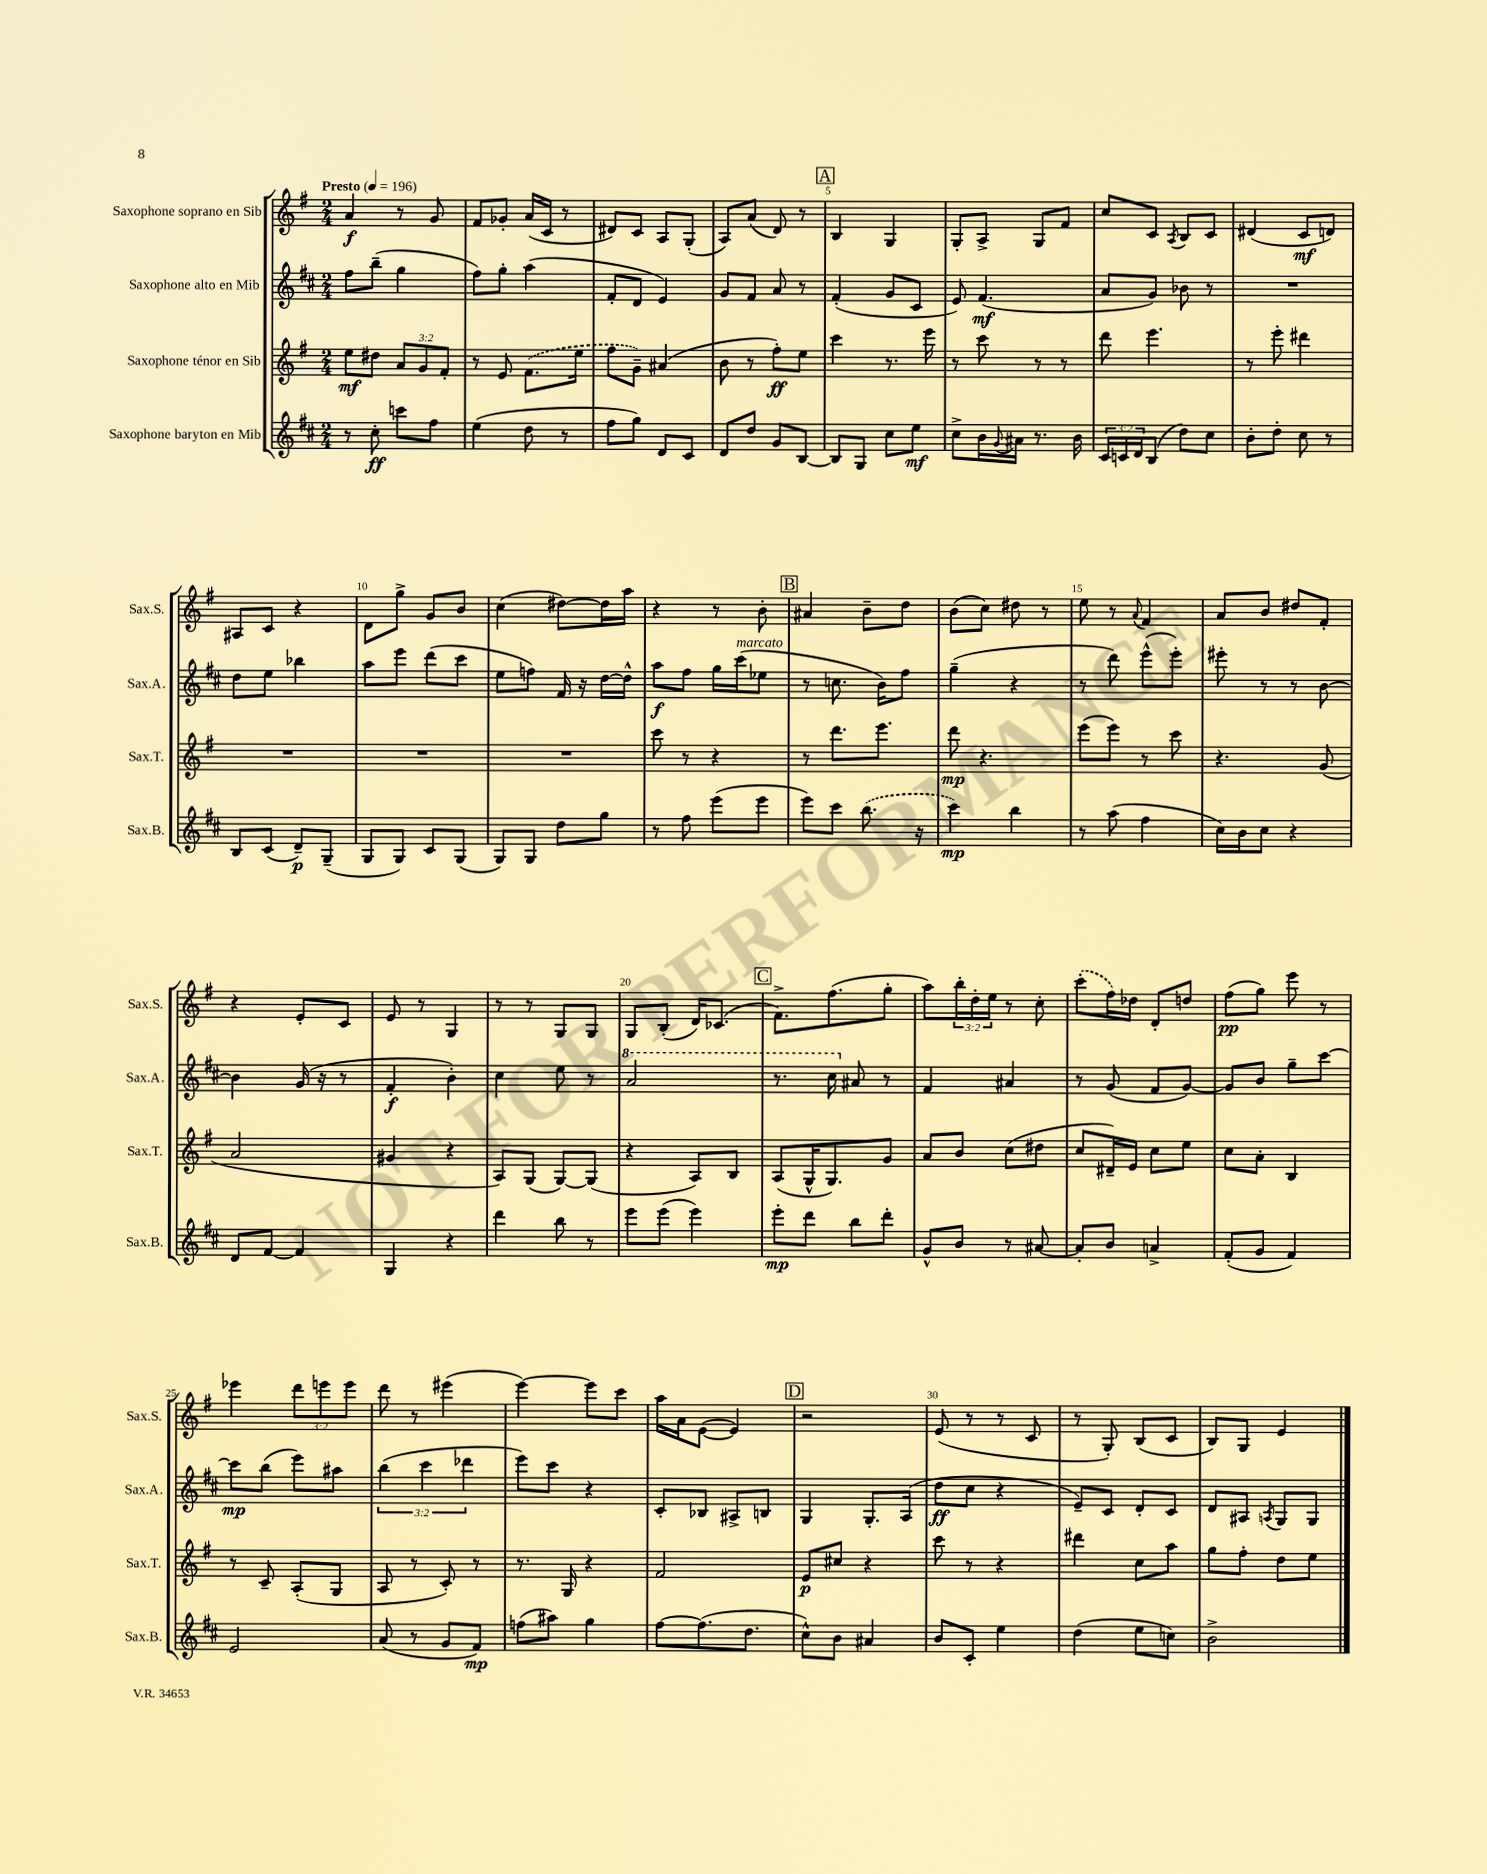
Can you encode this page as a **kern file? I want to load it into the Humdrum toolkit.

**kern	**kern	**kern	**kern
*staff4	*staff3	*staff2	*staff1
*clefG2	*clefG2	*clefG2	*clefG2
*k[f#c#]	*k[f#]	*k[f#c#]	*k[f#]
*M2/4	*M2/4	*M2/4	*M2/4
*MM196	*MM196	*MM196	*MM196
8r	8ee\L	8ff#\L	4a/
8cc#'\	8dd#\J	(8bb~\J	.
8ccc\L	12a/L	4gg\	8r
.	12g/	.	.
8ff#\J	.	.	8g/
.	12f#'/J	.	.
=	=	=	=
(4ee\	8r	8ff#\L)	8f#/L
.	8e/	8gg'\J	8g-'/J
8dd\	(8.f#\L	(4aa\	(16a/LL
.	.	.	16c/JJ
8r	.	.	8r
.	16ee\Jk	.	.
=	=	=	=
8ff#\L	8ff#\L	8f#'/L	8d#/L)
8gg\J)	8g~\J)	8d/J	8c/J
8d/L	(4a#/	4e/)	8A/L
8c#/J	.	.	(8G'/J
=	=	=	=
8d/L	8b\	8g/L	8A/L)
8dd/J	8r	8f#/J	(8a/J
8g/L	8ff#'\L)	8a/	8d/)
[8B/J	8ee\J	8r	8r
=	=	=	=
8B/]L	4ccc\	(4f#'/	4B/
8G/J	.	.	.
8cc#\L	8.r	8g/L	4G/
8ee\J	.	8c#/J	.
.	16eee\	.	.
=	=	=	=
8cc#^\L	8r	8e/)	8G'/L
16b\L	8ccc\	(4.f#/	8A^/J
8qqg/	.	.	.
16a#\JJ	.	.	.
8.r	8r	.	8G/L
.	8r	.	8f#/J
16b\	.	.	.
=	=	=	=
24c#/LL	8ddd\	8a/L	8cc/L
24c/	.	.	.
24d/J	.	.	.
(8B/J	4.eee\	8g/J)	8c/J
.	.	.	8qA/
8dd\L)	.	8b-\	8B/L
8cc#\J	.	8r	8c/J
=	=	=	=
8b'\L	8r	2r	(4d#/
8dd'\J	8eee'\	.	.
8cc#\	4ddd#\	.	8c/L
8r	.	.	8d/J)
=	=	=	=
8B/L	2r	8dd\L	8A#/L
(8c#/J	.	8ee\J	8c/J
8d~/L)	.	4bb-\	4r
(8G~/J	.	.	.
=	=	=	=
8G/L	2r	8aa\L	8d\L
8G/J)	.	8eee\J	8gg^\J
8c#/L	.	(8ddd\L	8g/L
(8G/J	.	8ccc#\J	8b/J
=	=	=	=
8G/L)	2r	8ee\L	(4cc\
8G/J	.	8ff\J)	.
8dd\L	.	16f#/	[8dd#\L)
.	.	16r	.
8gg\J	.	[16dd\LL	16dd#\]L
.	.	16dd^^\]JJ	16aa\JJ
=	=	=	=
8r	8ccc\	8aa\L	4r
8ff#\	8r	8ff#\J	.
(8eee\L	4r	16gg\LL	8r
.	.	(16ccc#\J	.
8eee\J	.	8ee-\J	8b'\
=	=	=	=
8eee\L)	8r	8r	4a#/
8ccc#\J	8.ddd\L	8.cc\	.
(8.bb\	.	.	8b~\L
.	8.eee\J	16b\LK)	.
.	.	8ff#\J	8dd\J
16r	.	.	.
=	=	=	=
4ccc#\)	8ddd\	(4gg~\	(8b\L
.	4.r	.	8cc\J)
4bb\	.	4r	8dd#\
.	.	.	8r
=	=	=	=
8r	(8eee\L	8r	8ee\
(8aa\	8eee\J)	8ddd\)	8r
.	.	.	8qqa/
4ff#\	8r	(8eee^^\L	4f#/
.	8ccc\	8eee'\J)	.
=	=	=	=
16cc#\LL)	4.r	8eee#'\	8a/L
16b\J	.	.	.
8cc#\J	.	8r	8b/J
4r	.	8r	8dd#/L
.	(8g/	[8b\	8f#'/J
=	=	=	=
8d/L	2a/	4b\]	4r
[8f#/J	.	.	.
4f#/]	.	(16g/	8e'/L
.	.	16r	.
.	.	8r	8c/J
=	=	=	=
4G/	4g#/	4f#'/	8e/
.	.	.	8r
4r	4r	4b'\)	4G/
=	=	=	=
4ddd\	8A/L)	4cc#\	8r
.	(8G/J	.	8r
8bb\	[8G/L)	8ee\	8G/L
8r	(8G/]J	8r	8G/J
=	=	=	=
8eee\L	4r	2aa/	8G/L
(8eee\J	.	.	(8B'/J
4eee\)	8A/L)	.	16d/LK)
.	.	.	(8.c-/J
.	8B/J	.	.
=	=	=	=
8eee'\L	(8A/L	8.r	8.f#^\L)
8ddd\J	16G^^/K	.	.
.	8.G/)	16ccc#\	(8.ff#\
8bb\L	.	8a#/	.
8ddd'\J	8g/J	8r	8gg'\J
=	=	=	=
8g^^/L	8a/L	4f#/	8aa\L)
8b/J	8b/J	.	24bb'\L
.	.	.	24dd'\
.	.	.	24ee\JJ
8r	(8cc\L	4a#/	8r
[8a#/	8dd#\J	.	8cc'\
=	=	=	=
8a#'/]L	8cc/L	8r	(8ccc'\L
8b/J	16d#~/L)	(8g/	16ff#\L)
.	16e/JJ	.	16dd-\JJ
4a^/	8cc\L	8f#/L	8d'/L
.	8ee\J	[8g/J)	8dd/J
=	=	=	=
(8f#'/L	8cc\L	8g/]L	(8ff#\L
8g/J	8a'\J	8b/J	8gg\J)
4f#/)	4B/	8gg~\L	8eee\
.	.	[8ccc#\J	8r
=	=	=	=
2e/	8r	8ccc#\]L	4eee-\
.	8c~/	(8bb\J	.
.	(8A'/L	8eee\L)	12ddd\L
.	.	.	12eee\
.	8G/J	8aa#\J	.
.	.	.	12eee\J
=	=	=	=
(8a/	8A/	(6bb\	8ddd\
8r	8r	.	8r
.	.	6ccc#\	.
8g/L	8c'/)	.	(4eee#\
.	.	6ddd-\	.
8f#/J)	8r	.	.
=	=	=	=
(8ff\L	8.r	8eee\L)	[4eee\)
8aa#\J)	.	8ccc#\J	.
.	16G/	.	.
4gg\	4r	4r	8eee\]L
.	.	.	8ccc\J
=	=	=	=
[8ff#\L	2f#/	8c#'/L	16aa\LL
.	.	.	16a\J
(8.ff#\]	.	8B-/J	([8e\J
.	.	8A#^/L	4e/])
8.dd\J	.	.	.
.	.	8B/J	.
=	=	=	=
8cc#^^\L)	8e/L	4G/	2r
8b\J	8cc#/J	.	.
4a#/	4r	8.G'/L	.
.	.	(16A/Jk	.
=	=	=	=
8b/L	8ccc\	8dd\L	(8e/
8c#'/J	8r	8cc#\J	8r
4ee\	4r	4r	8r
.	.	.	8c/
=	=	=	=
(4dd\	4ddd#\	8e~/L)	8r
.	.	8c#/J	8G'/)
8ee\L	8cc\L	8d'/L	(8B/L
8cc\J)	8aa\J	8c#/J	8c/J
=	=	=	=
2b^\	8gg\L	8d/L	8B/L)
.	8ff#'\J	8A#/J	8G/J
.	.	8qA/	.
.	8dd\L	8G/L	4e/
.	8ee\J	8G/J	.
==	==	==	==
*-	*-	*-	*-
